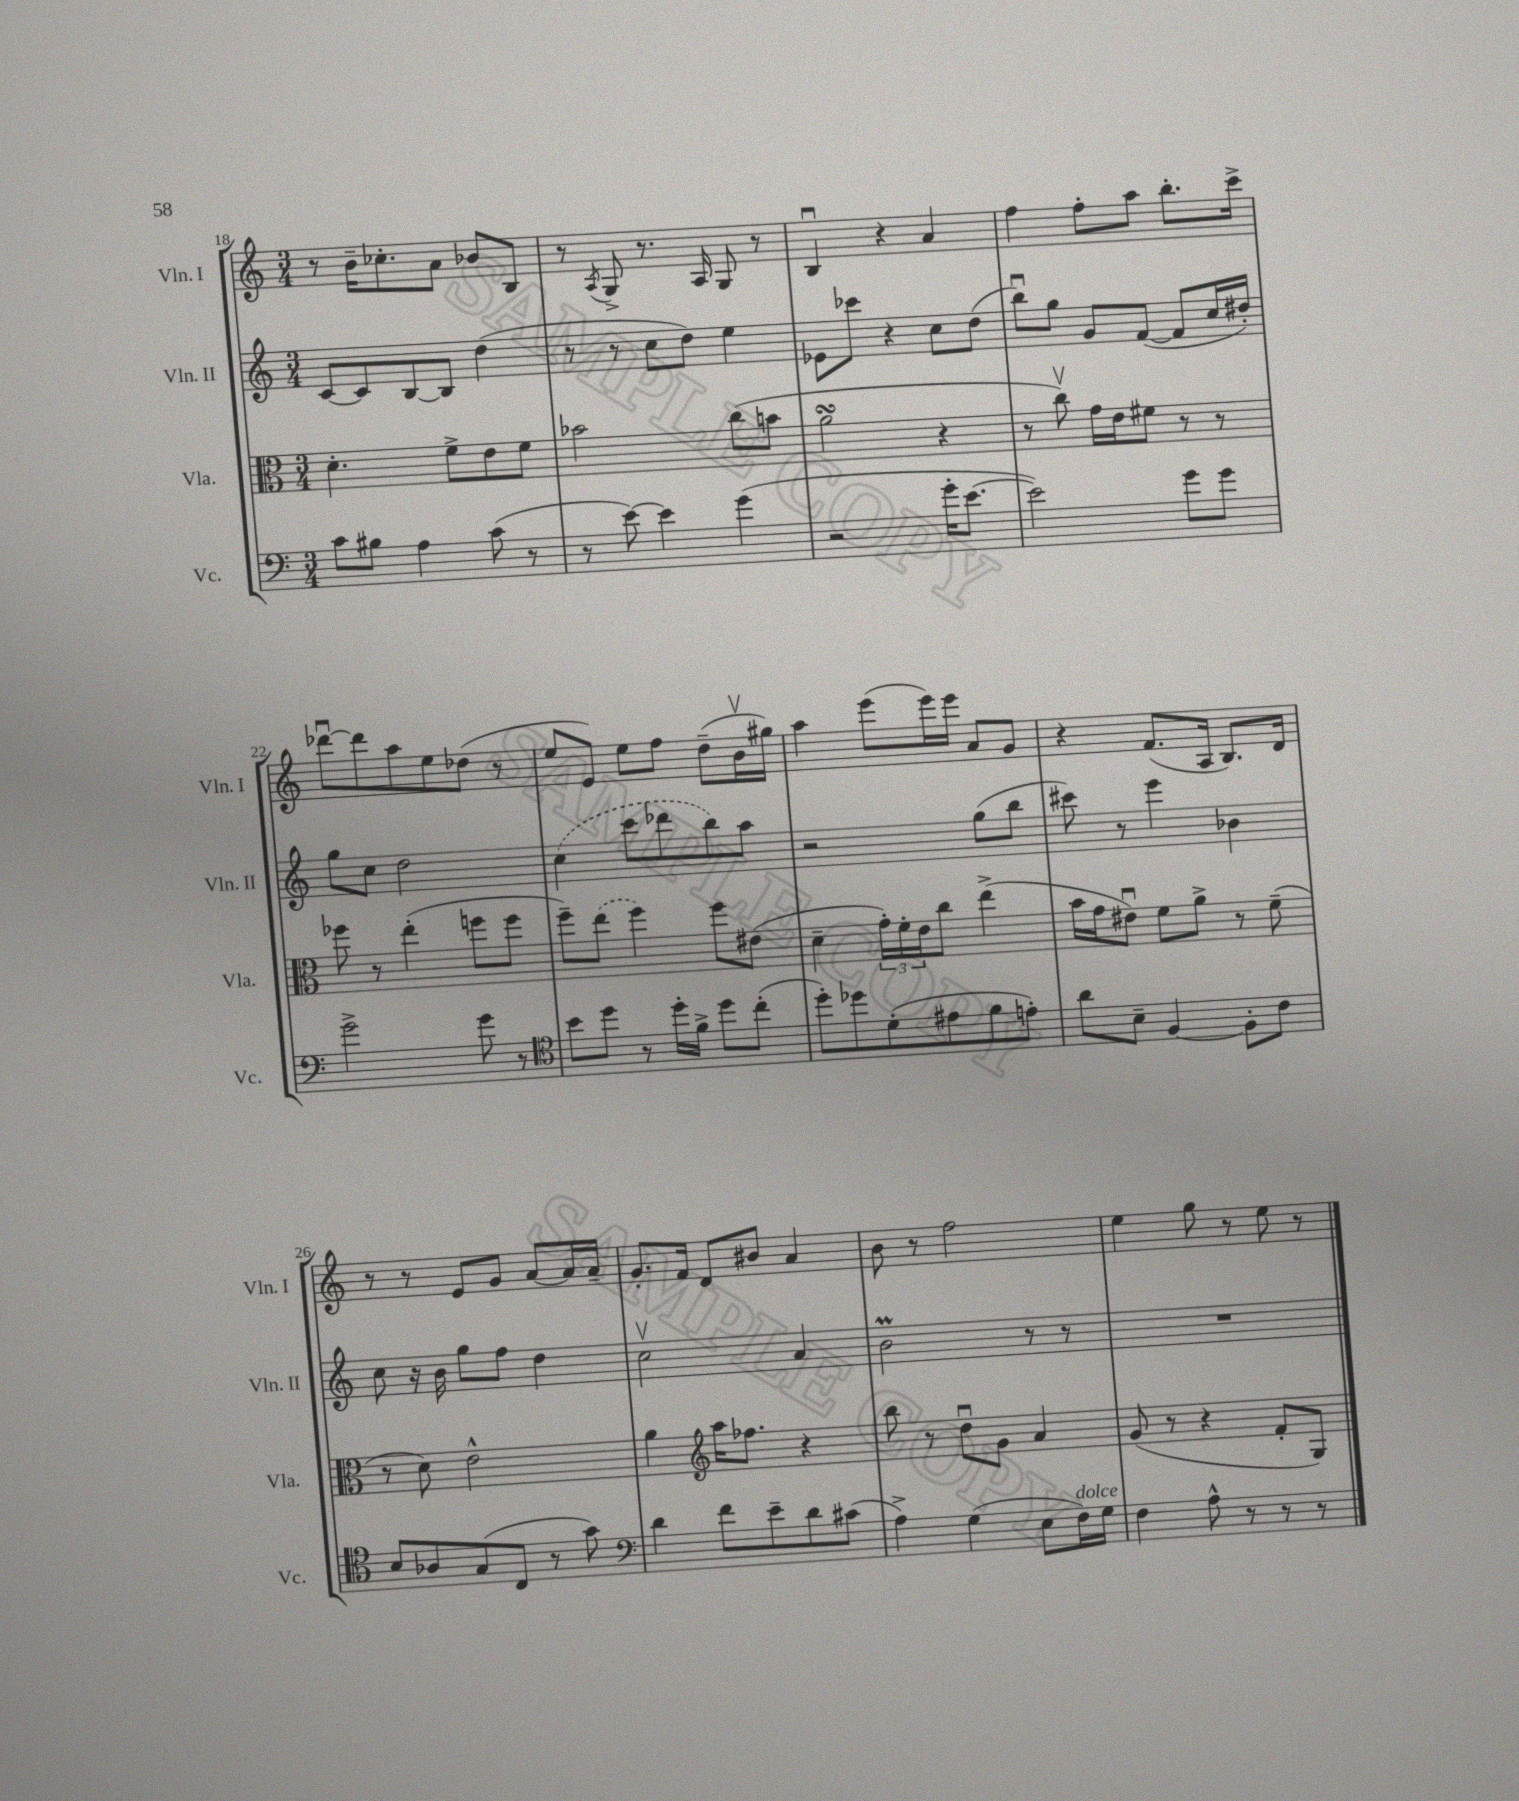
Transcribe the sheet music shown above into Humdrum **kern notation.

**kern	**kern	**kern	**kern
*staff4	*staff3	*staff2	*staff1
*clefF4	*clefC3	*clefG2	*clefG2
*k[]	*k[]	*k[]	*k[]
*M3/4	*M3/4	*M3/4	*M3/4
8c	4.d'	[8c	8r
8B#	.	8c]	16b~
.	.	.	8.cc-'
4A	.	[8B	.
.	8f^	8B]	8a
(8c	8e	(4dd	8b-
8r	8f	.	8B
=	=	=	=
8r	2b-	8r	8r
.	.	.	8qA
[8e)	.	8r	8G^
4e]	.	8cc	8.r
.	.	8dd)	.
.	.	.	16A
(4g	(8cc	4ee	8G
.	8b	.	8r
=	=	=	=
2r	2a	8e-	4Bu
.	.	8ccc-	.
.	.	4r	4r
16g'	4r	8cc	4a
[8.e	.	.	.
.	.	(8dd	.
=	=	=	=
2e])	8r	8bbu)	4ff
.	8ccv)	8gg	.
.	16g	8g	8ff'
.	16e	.	.
.	8f#	([8f	8aa
8g	8r	8f]	8.bb'
8g	8r	16cc	.
.	.	16dd#')	16ccc^
=	=	=	=
2g^	8ff-	8gg	[8ddd-u
.	8r	8cc	8ddd-]
.	(4ee'	2dd	8aa
.	.	.	8ee
8g	8ff	.	(8dd-
8r	8ff	.	8r
=	=	=	=
*clefC4	*	*	*
8b	8ff~)	(4cc	8ee
8dd	(8ee	.	8e)
8r	4ff)	8ccc	8ee
16dd'	.	8ddd-	8ff
16f^	.	.	.
8dd	8ff	8bb)	(8dd~
(8cc'	(8e#	8aa	16bv
.	.	.	16gg#)
=	=	=	=
8dd')	4d~	2r	4aa
8dd-	.	.	.
(8d'	24g')	.	(8eee
.	24f'	.	.
.	24e	.	.
8e#	8cc	.	16eee)
.	.	.	16eee
8f	(4ee^	(8gg	8a
8e')	.	8bb	8g
=	=	=	=
8a	16b	8ccc#)	4r
.	16g	.	.
8B~	8e#u)	8r	.
[4F	8f	4eee	(8.f
.	8a^	.	.
.	.	.	16A
8F']	8r	4b-	8.B)
8c	(8f~	.	.
.	.	.	16d
=	=	=	=
8B	8r	8cc	8r
8A-	8d)	16r	8r
.	.	16b	.
(8G	2e^^	8gg	8e
8C	.	8ff	8g
8r	.	4dd	[8a
8g)	.	.	16a]
.	.	.	16a~
=	=	=	=
*clefF4	*	*	*
4d	4a	2ccv	8.g'
.	.	.	16f
*	*clefG2	*	*
8f	16aa	.	8d
.	8.ff-	.	.
8e~	.	.	8b#
8d	4r	4a	4a
(8c#	.	.	.
=	=	=	=
4A^)	8bb	2b	8b
.	8r	.	8r
(4G	8ddu	.	2ff
.	8g	.	.
8E	4a	8r	.
16F)	.	8r	.
16G	.	.	.
=	=	=	=
4F	(8g	2.r	4ee
.	8r	.	.
8A^^	4r	.	8gg
8r	.	.	8r
8r	8f'	.	8ee
8r	8G)	.	8r
==	==	==	==
*-	*-	*-	*-
